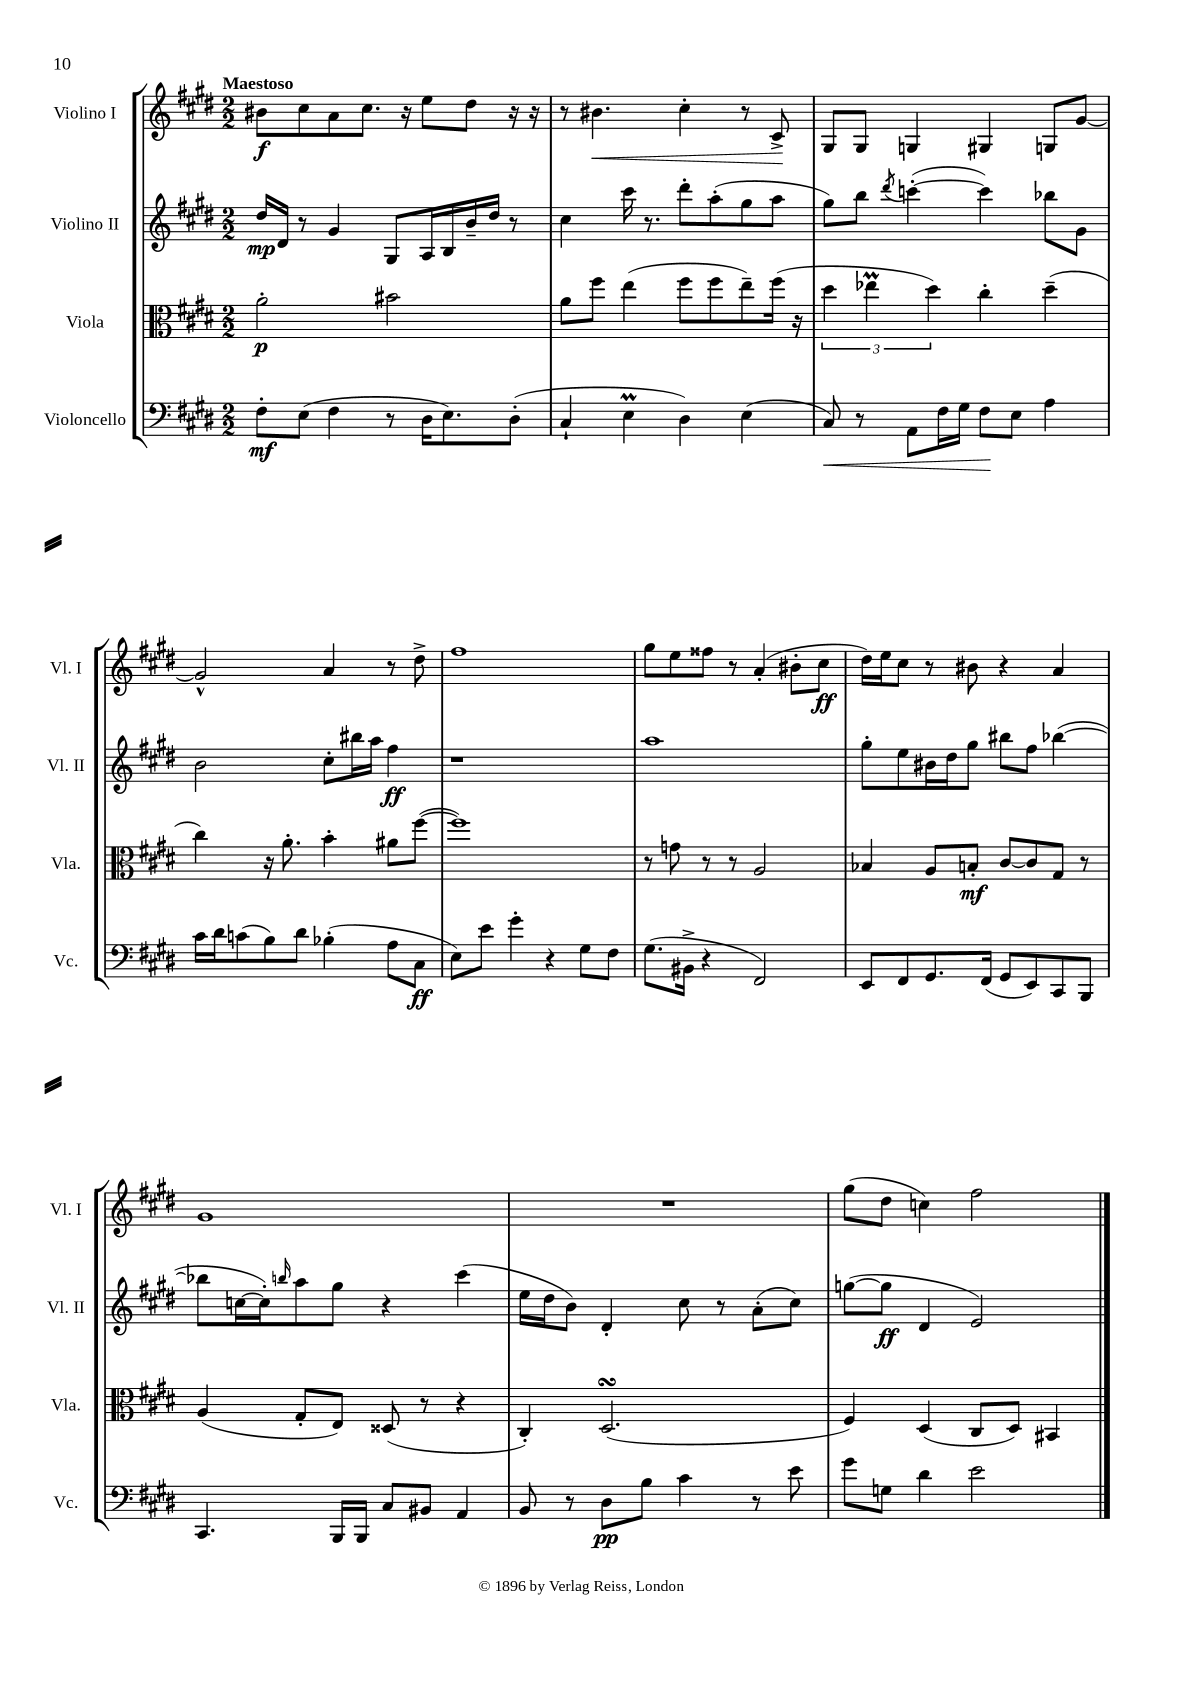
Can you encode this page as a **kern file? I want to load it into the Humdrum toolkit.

**kern	**dynam	**kern	**dynam	**kern	**dynam	**kern	**dynam
*part4	*part4	*part3	*part3	*part2	*part2	*part1	*part1
*staff4	*staff4	*staff3	*staff3	*staff2	*staff2	*staff1	*staff1
*I"Violoncello	*	*I"Viola	*	*I"Violino II	*	*I"Violino I	*
*I'Vc.	*	*I'Vla.	*	*I'Vl. II	*	*I'Vl. I	*
*clefF4	*	*clefC3	*	*clefG2	*	*clefG2	*
*k[f#c#g#d#]	*	*k[f#c#g#d#]	*	*k[f#c#g#d#]	*	*k[f#c#g#d#]	*
*M2/2	*	*M2/2	*	*M2/2	*	*M2/2	*
=1	=1	=1	=1	=1	=1	=1	=1
!	!	!	!	!	!	!LO:TX:a:B:t=Maestoso	!
8F#'\L	mf	2a'\	p	16dd#/LL	mp	8b#X\L	f
.	.	.	.	16d#/JJ	.	.	.
(8E\J	.	.	.	8r	.	8cc#\	.
4F#\	.	.	.	4g#/	.	8a\	.
.	.	.	.	.	.	8.cc#\J	.
8r	.	2b#X\	.	8G#/L	.	.	.
.	.	.	.	.	.	16r	.
16D#\KL	.	.	.	16A/L	.	8ee\L	.
8.E\)	.	.	.	16B/	.	.	.
.	.	.	.	16b~/	.	8dd#\J	.
.	.	.	.	16dd#/JJ	.	.	.
(8D#'\J	.	.	.	8r	.	16r	.
.	.	.	.	.	.	16r	.
=2	=2	=2	=2	=2	=2	=2	=2
4C#`/	.	8a\L	.	4cc#\	.	8r	.
!	!	!	!	!	!	!	!LO:HP:b
.	.	8ff#\J	.	.	.	4.b#X\	<
4EM\	.	(4ee\	.	16ccc#\	.	.	.
.	.	.	.	8.r	.	.	.
4D#\)	.	8ff#\L	.	8ddd#'\L	.	4cc#'\	.
.	.	8ff#\	.	(8aa'\	.	.	.
(4E\	.	8ee~\)	.	8gg#\	.	8r	.
.	.	(16ff#\Jk	.	8aa\J	.	8c#^/	.
.	.	16r	.	.	.	.	.
.	.	.	.	.	.	.	[
=3	=3	=3	=3	=3	=3	=3	=3
!	!LO:HP:b	!	!	!	!	!	!
8C#/)	<	6dd#\	.	8gg#\L)	.	8G#/L	.
8r	.	.	.	8bb\J	.	8G#/J	.
.	.	6ee-XM\	.	.	.	.	.
.	.	.	.	8qddd#/	.	.	.
8AA\L	.	.	.	([4cccn'\	.	4Gn/	.
.	.	6dd#\)	.	.	.	.	.
16F#\L	.	.	.	.	.	.	.
16G#\JJ	.	.	.	.	.	.	.
8F#\L	.	4cc#'\	.	4ccc\])	.	4G#X/	.
8E\J	[	.	.	.	.	.	.
4A\	.	(4dd#~\	.	8bb-X\L	.	8Gn/L	.
.	.	.	.	8g#\J	.	[8g#/J	.
!!LO:LB:g=z
=4	=4	=4	=4	=4	=4	=4	=4
16c#\LL	.	4cc#\)	.	2b\	.	2g#^^/]	.
16d#\J	.	.	.	.	.	.	.
(8cn\	.	.	.	.	.	.	.
8B\)	.	16r	.	.	.	.	.
.	.	8.a'\	.	.	.	.	.
8d#\J	.	.	.	.	.	.	.
(4B-X'\	.	4b'\	.	8cc#'\L	.	4a/	.
.	.	.	.	16bb#X\L	.	.	.
.	.	.	.	16aa\JJ	.	.	.
8A\L	.	8a#X\L	.	4ff#\	ff	8r	.
8C#\J	ff	([8ff#\J	.	.	.	8dd#^\	.
=5	=5	=5	=5	=5	=5	=5	=5
8E\L)	.	1ff#])	.	1r	.	1ff#	.
8e\J	.	.	.	.	.	.	.
4g#'\	.	.	.	.	.	.	.
4r	.	.	.	.	.	.	.
8G#\L	.	.	.	.	.	.	.
8F#\J	.	.	.	.	.	.	.
=6	=6	=6	=6	=6	=6	=6	=6
(8.G#\L	.	8r	.	1aa	.	8gg#\L	.
.	.	8gn\	.	.	.	8ee\	.
16BB#X^\Jk	.	.	.	.	.	.	.
4r	.	8r	.	.	.	8ff##X\J	.
.	.	8r	.	.	.	8r	.
2FF#/)	.	2A/	.	.	.	(4a'/	.
.	.	.	.	.	.	8b#X'\L	.
.	.	.	.	.	.	8cc#\J	ff
=7	=7	=7	=7	=7	=7	=7	=7
8EE/L	.	4B-X/	.	8gg#'\L	.	16dd#\LL)	.
.	.	.	.	.	.	16ee\J	.
8FF#/	.	.	.	8ee\	.	8cc#\J	.
8.GG#/	.	8A/L	.	16b#X\L	.	8r	.
.	.	.	.	16dd#\J	.	.	.
.	.	8Bn'/J	mf	8gg#\J	.	8b#X\	.
(16FF#/Jk	.	.	.	.	.	.	.
8GG#/L	.	[8c#/L	.	8bb#X\L	.	4r	.
8EE/)	.	8c#/]	.	8ff#\J	.	.	.
8CC#/	.	8G#/J	.	([4bb-X\	.	4a/	.
8BBB/J	.	8r	.	.	.	.	.
!!LO:LB:g=z
=8	=8	=8	=8	=8	=8	=8	=8
4.CC#/	.	(4A/	.	8bb-X\L]	.	1g#	.
.	.	.	.	[16ccn\L	.	.	.
.	.	.	.	16cc'\J])	.	.	.
.	.	.	.	16qqbbn/	.	.	.
.	.	8G#'/L	.	8aa\	.	.	.
16BBB/LL	.	8E/J)	.	8gg#\J	.	.	.
16BBB/JJ	.	.	.	.	.	.	.
8C#/L	.	(8D##X/	.	4r	.	.	.
8BB#X/J	.	8r	.	.	.	.	.
4AA/	.	4r	.	(4ccc#\	.	.	.
=9	=9	=9	=9	=9	=9	=9	=9
8BB/	.	4C#'/)	.	16ee\LL	.	1r	.
.	.	.	.	16dd#\J	.	.	.
8r	.	.	.	8b\J)	.	.	.
8D#\L	pp	(2.D#sSsS/	.	4d#'/	.	.	.
8B\J	.	.	.	.	.	.	.
4c#\	.	.	.	8cc#\	.	.	.
.	.	.	.	8r	.	.	.
8r	.	.	.	(8a'\L	.	.	.
8e\	.	.	.	8cc#\J)	.	.	.
=10	=10	=10	=10	=10	=10	=10	=10
8g#\L	.	4F#/)	.	([8ggn\L	.	(8gg#\L	.
8Gn\J	.	.	.	8gg\J]	ff	8dd#\J	.
4d#\	.	(4D#/	.	4d#/	.	4ccn\)	.
2e\	.	8C#/L	.	2e/)	.	2ff#\	.
.	.	8D#/J)	.	.	.	.	.
.	.	4BB#X/	.	.	.	.	.
==	==	==	==	==	==	==	==
*-	*-	*-	*-	*-	*-	*-	*-
